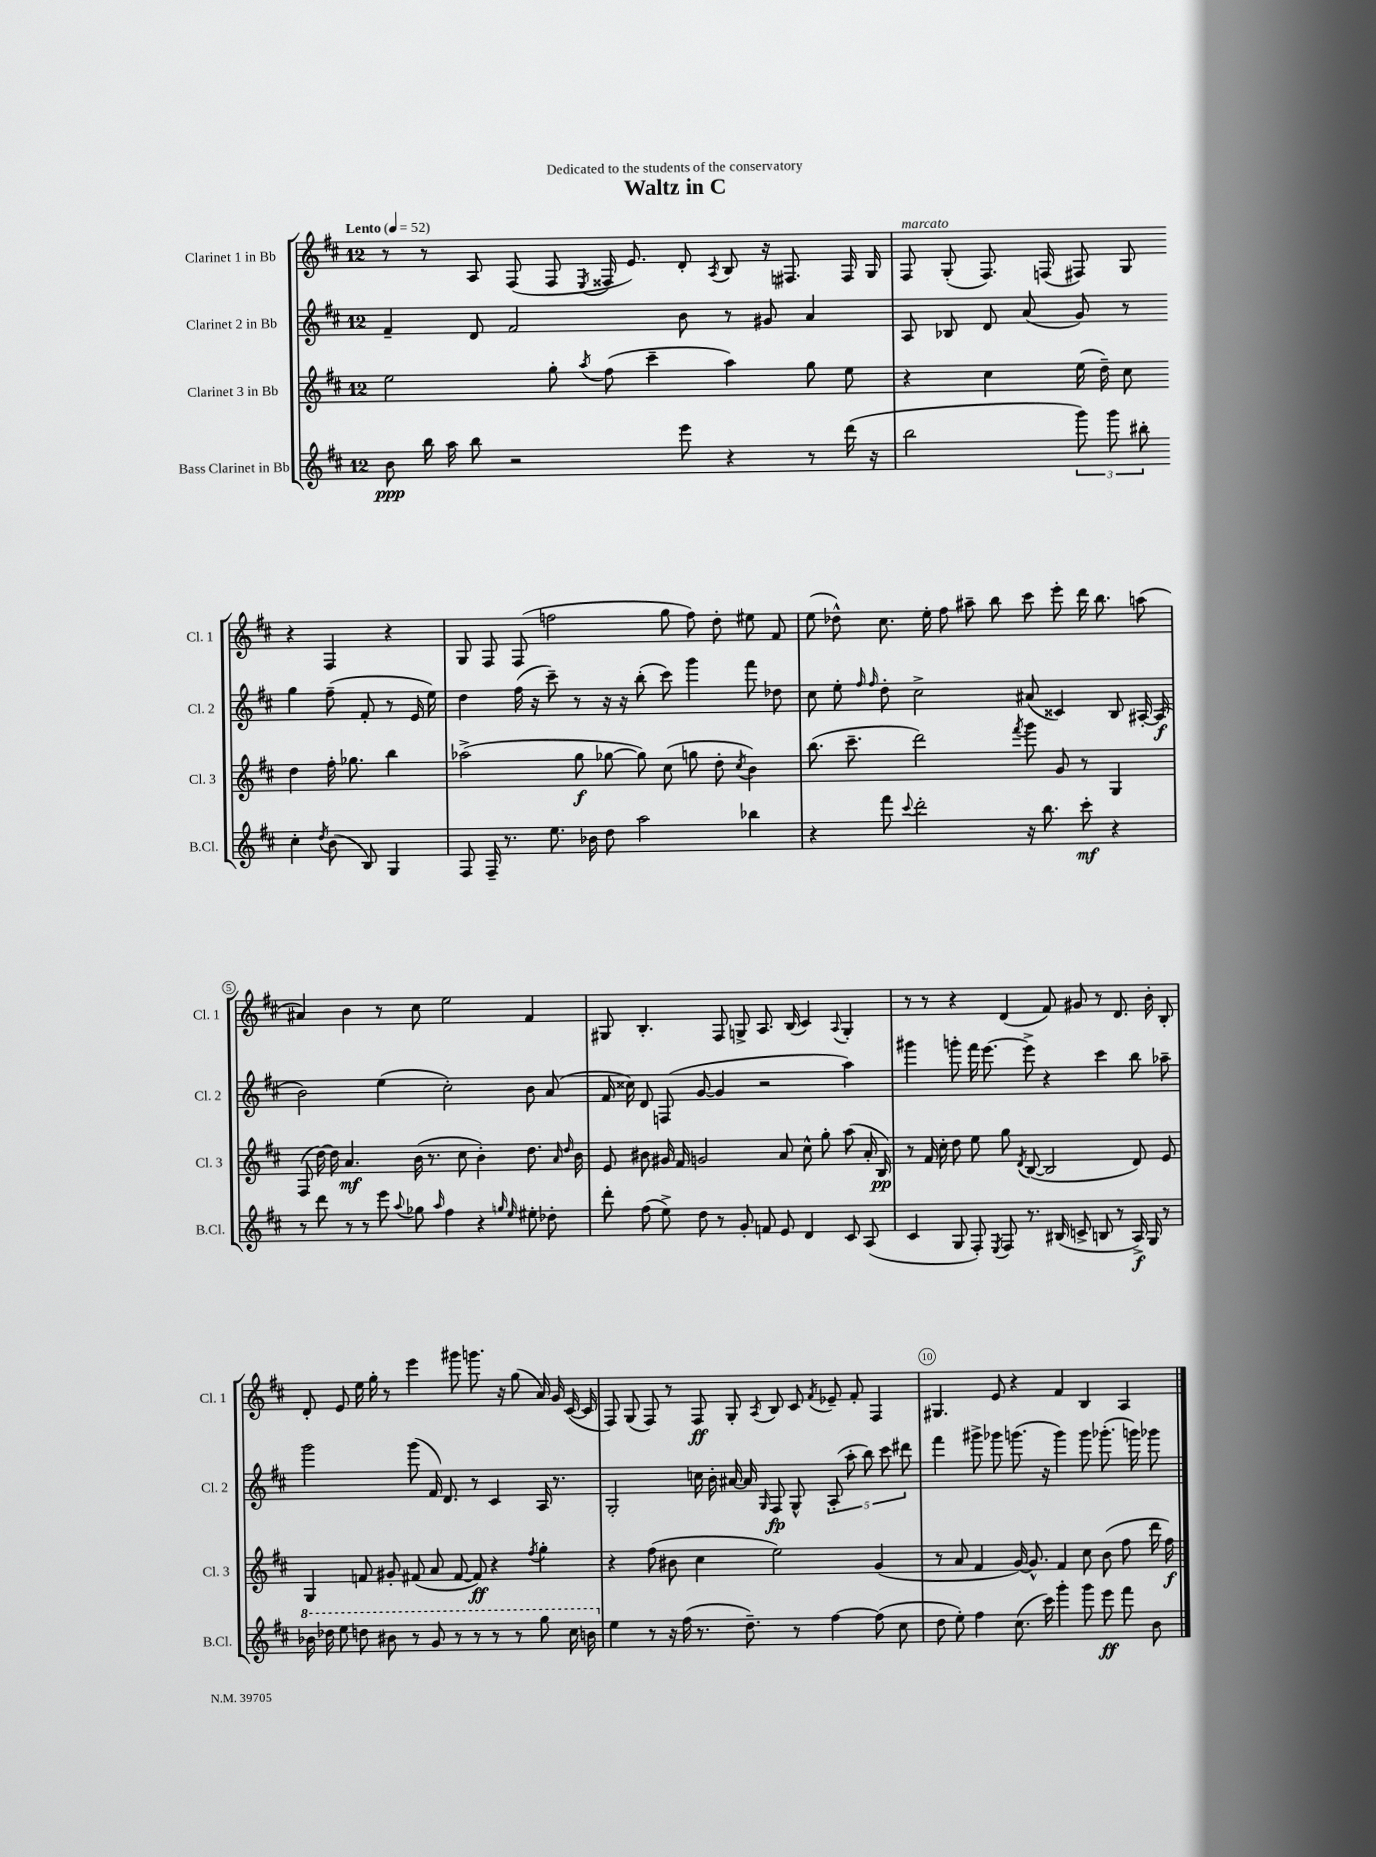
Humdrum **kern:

**kern	**dynam	**kern	**dynam	**kern	**dynam	**kern	**dynam
*part4	*part4	*part3	*part3	*part2	*part2	*part1	*part1
*staff4	*staff4	*staff3	*staff3	*staff2	*staff2	*staff1	*staff1
*I"Bass Clarinet in Bb	*	*I"Clarinet 3 in Bb	*	*I"Clarinet 2 in Bb	*	*I"Clarinet 1 in Bb	*
*I'B.Cl.	*	*I'Cl. 3	*	*I'Cl. 2	*	*I'Cl. 1	*
*clefG2	*	*clefG2	*	*clefG2	*	*clefG2	*
*k[f#c#]	*	*k[f#c#]	*	*k[f#c#]	*	*k[f#c#]	*
*M12/8	*	*M12/8	*	*M12/8	*	*M12/8	*
*MM52	*	*MM52	*	*MM52	*	*MM52	*
=1	=1	=1	=1	=1	=1	=1	=1
!	!	!	!	!	!	!LO:TX:a:B:t=Lento	!
8b\	ppp	2ee\	.	4f#~/	.	8r	.
16bb\	.	.	.	.	.	8r	.
16aa\	.	.	.	.	.	.	.
8bb\	.	.	.	8d/	.	8A/	.
2r	.	.	.	2f#/	.	(8F#/	.
.	.	8gg'\	.	.	.	8F#/	.
.	.	8qaa/	.	.	.	8qE/	.
.	.	(8ff#\	.	.	.	16F##X/	.
.	.	.	.	.	.	8.e/)	.
.	.	4ccc#~\	.	.	.	.	.
8eee\	.	.	.	8b\	.	8d'/	.
.	.	.	.	.	.	8qA/	.
4r	.	4aa\)	.	8r	.	8B/	.
.	.	.	.	8g#X/	.	16r	.
.	.	.	.	.	.	8.F#X/	.
8r	.	8gg\	.	4a/	.	.	.
(16ddd\	.	8ee\	.	.	.	16F#/	.
16r	.	.	.	.	.	16G/	.
=2	=2	=2	=2	=2	=2	=2	=2
!	!	!	!	!	!	!LO:TX:a:i:t=marcato	!
2bb\	.	4r	.	8A/	.	8F#/	.
.	.	.	.	8B-X/	.	(8G'/	.
.	.	4cc#\	.	8d/	.	8.F#/)	.
.	.	.	.	(8a/	.	.	.
.	.	.	.	.	.	(16Fn/	.
12ggg\)	.	(16ee\	.	8g/)	.	8F#X/)	.
.	.	16dd~\)	.	.	.	.	.
12ggg\	.	.	.	.	.	.	.
.	.	8cc#\	.	8r	.	8G/	.
12bb#X'\	.	.	.	.	.	.	.
4cc#'\	.	4dd\	.	4gg\	.	4r	.
8qdd/	.	.	.	.	.	.	.
(8b\	.	16ff#'\	.	(8ff#~\	.	4F#/	.
.	.	8.gg-X\	.	.	.	.	.
8B/)	.	.	.	8f#'/	.	.	.
4G/	.	4bb\	.	8r	.	4r	.
.	.	.	.	16e/	.	.	.
.	.	.	.	16ee\)	.	.	.
!!LO:LB:g=z
=3	=3	=3	=3	=3	=3	=3	=3
8F#/	.	(2aa-X^\	.	4dd\	.	8G/	.
16F#~/	.	.	.	.	.	8F#/	.
8.r	.	.	.	.	.	.	.
.	.	.	.	(16ff#\	.	(8F#/	.
.	.	.	.	16r	.	.	.
8.ee\	.	.	.	8ccc#~\)	.	2ffn\	.
.	.	8gg\	f	8r	.	.	.
16b-X\	.	.	.	.	.	.	.
8dd\	.	[8gg-X\	.	16r	.	.	.
.	.	.	.	16r	.	.	.
2aa\	.	8gg-\])	.	(8bb'\	.	.	.
.	.	(8cc#\	.	8ccc#\)	.	8gg\	.
.	.	8ggn\	.	4ggg\	.	8ff\)	.
.	.	8dd'\	.	.	.	8dd'\	.
.	.	8qcc#/	.	.	.	.	.
4bb-X\	.	4b\)	.	8fff#\	.	8ee#X\	.
.	.	.	.	8dd-X\	.	8f#/	.
=4	=4	=4	=4	=4	=4	=4	=4
4r	.	(8.bb\	.	8cc#\	.	(8ee\	.
.	.	.	.	8ee'\	.	8dd-X^^\)	.
.	.	8.ccc#~\	.	.	.	.	.
.	.	.	.	16qqff#/	.	.	.
.	.	.	.	16qqff#/	.	.	.
8fff#\	.	.	.	8dd'\	.	8.cc#\	.
8qqccc#/	.	.	.	.	.	.	.
2ddd'\	.	2ddd\)	.	2cc#^\	.	.	.
.	.	.	.	.	.	16ee'\	.
.	.	.	.	.	.	8ff#\	.
.	.	.	.	.	.	8aa#X~\	.
.	.	.	.	.	.	8bb\	.
.	.	8qfff#/	.	.	.	.	.
16r	.	8ggg\	.	(8a#X/	.	8ccc#\	.
8.bb\	.	.	.	.	.	.	.
.	.	8g/	.	4c##X/)	.	8eee'\	.
8ccc#'\	mf	8r	.	.	.	16ddd\	.
.	.	.	.	.	.	8.bb\	.
4r	.	4G/	.	8B/	.	.	.
.	.	.	.	[16A#X'/	.	(8aan\	.
.	.	.	.	(16A#/]	f	.	.
!!LO:LB:g=z
=5	=5	=5	=5	=5	=5	=5	=5
8r	.	(8F#/	.	2b\)	.	4a#X/)	.
8ddd\	.	[16dd\)	.	.	.	.	.
.	.	16dd\]	.	.	.	.	.
8r	.	4.a/	mf	.	.	4b\	.
8r	.	.	.	.	.	.	.
8eee\	.	.	.	(4ee\	.	8r	.
8qqaa/	.	.	.	.	.	.	.
8gg-X\	.	(16b\	.	.	.	8cc#\	.
.	.	8.r	.	.	.	.	.
16qqaa/	.	.	.	.	.	.	.
4ff#\	.	.	.	2cc#'\)	.	2ee\	.
.	.	8cc#\	.	.	.	.	.
4r	.	4b'\)	.	.	.	.	.
16qqggn/	.	.	.	.	.	.	.
16qqee/	.	.	.	.	.	.	.
8ee#X'\	.	8.dd\	.	8b\	.	4f#/	.
8dd-X'\	.	.	.	(8a/	.	.	.
.	.	16qqa/	.	.	.	.	.
.	.	16qqdd/	.	.	.	.	.
.	.	16b\	.	.	.	.	.
=6	=6	=6	=6	=6	=6	=6	=6
8ddd'\	.	8e/	.	16f#/	.	8G#X/	.
.	.	.	.	16cc##X\)	.	.	.
(8ff#\	.	8b#X\	.	8d/	.	4.B'/	.
8ee^\)	.	16g#X/	.	(8Fn/	.	.	.
.	.	16f#/	.	.	.	.	.
8dd\	.	2gn/	.	[8g/	.	.	.
8r	.	.	.	4g/]	.	8F#/	.
8g'/	.	.	.	.	.	8Gn^/	.
8fn/	.	.	.	2r	.	8.A/	.
8e/	.	8a/	.	.	.	.	.
.	.	.	.	.	.	(16B/	.
4d/	.	8cc#^^\	.	.	.	4c#/)	.
.	.	8gg'\	.	.	.	.	.
.	.	.	.	.	.	8qqA/	.
8c#/	.	(8aa\	.	4aa\)	.	4G'/	.
(8A/	.	16a'/	.	.	.	.	.
.	.	16B/)	pp	.	.	.	.
=7	=7	=7	=7	=7	=7	=7	=7
4c#/	.	8r	.	4ggg#X\	.	8r	.
.	.	16f#/	.	.	.	8r	.
.	.	16cc#'\	.	.	.	.	.
8G/	.	8dd\	.	8gggn'\	.	4r	.
8F#'/)	.	8ee\	.	16fff#\	.	.	.
.	.	.	.	[8.eee\	.	.	.
8qE/	.	.	.	.	.	.	.
8F#/	.	8gg\	.	.	.	(4d/	.
.	.	8qd/	.	.	.	.	.
8.r	.	([8B/	.	8eee^\]	.	.	.
.	.	2B/]	.	4r	.	8f#/)	.
(16B#X/	.	.	.	.	.	.	.
8cn^/	.	.	.	.	.	8g#X/	.
8Bn/	.	.	.	4ccc#\	.	8r	.
8r	.	.	.	.	.	8.d/	.
16A^/)	f	8d/)	.	8bb\	.	.	.
16G/	.	.	.	.	.	16b'\	.
8r	.	8e/	.	8aa-X~\	.	8B'/	.
!!LO:LB:g=z
=8	=8	=8	=8	=8	=8	=8	=8
*8va	*	*	*	*	*	*	*
16bb-X\	.	4G/	.	2ggg\	.	8d'/	.
16ddd-X\	.	.	.	.	.	.	.
8eee\	.	.	.	.	.	8e/	.
8dddn\	.	8fn/	.	.	.	16ee\	.
.	.	.	.	.	.	16gg'\	.
8bb#X\	.	8g#X'/	.	.	.	8r	.
8r	.	(8f#X/	.	(8ggg\	.	4eee\	.
8gg/	.	8a/	.	16f#/)	.	.	.
.	.	.	.	8.d/	.	.	.
8r	.	[8f#/	.	.	.	8ggg#X\	.
8r	.	8f#/])	ff	8r	.	8.gggn\	.
8r	.	4r	.	4c#/	.	.	.
.	.	.	.	.	.	16r	.
8r	.	.	.	.	.	(8gg\	.
.	.	8qff#/	.	.	.	.	.
8ggg\	.	4gg'\	.	16A/	.	16a/)	.
.	.	.	.	8.r	.	16g/	.
16ccc#\	.	.	.	.	.	([16c#/	.
16bbn\	.	.	.	.	.	16c#/]	.
=9	=9	=9	=9	=9	=9	=9	=9
*X8va	*	*	*	*	*	*	*
4ee\	.	4r	.	2G'/	.	8F#/)	.
.	.	.	.	.	.	(8G/	.
8r	.	(8ff#\	.	.	.	8F#/)	.
16r	.	8b#X\	.	.	.	8r	.
(16ff#\	.	.	.	.	.	.	.
8.r	.	4cc#\	.	16ccn\	.	8F#/	ff
.	.	.	.	16b'\	.	.	.
.	.	.	.	[16a#X/	.	8G'/	.
8.dd~\)	.	.	.	16a#/]	.	.	.
.	.	.	.	16qqG/	.	8qA/	.
.	.	2ee\)	.	8F#/	fp	8B/	.
8r	.	.	.	8G^^/	.	8c#/	.
.	.	.	.	.	.	8qf#/	.
[4ff#\	.	.	.	(10A'/	.	8e-X~/	.
.	.	.	.	10aa'\	.	.	.
.	.	.	.	.	.	8f#'/	.
.	.	.	.	10bb\)	.	.	.
(8ff#\]	.	(4g/	.	.	.	4F#/	.
.	.	.	.	10ccc#\	.	.	.
8cc#\	.	.	.	.	.	.	.
.	.	.	.	10ddd#X\	.	.	.
=10	=10	=10	=10	=10	=10	=10	=10
8dd\	.	8r	.	4fff#\	.	4.G#X/	.
8ee'\)	.	8a/	.	.	.	.	.
4ff#\	.	4f#/	.	8ggg#X^\	.	.	.
.	.	.	.	8ggg-X\	.	8e/	.
(8.cc#\	.	[16g/)	.	(8.gggn\	.	4r	.
.	.	8.g^^/]	.	.	.	.	.
16ccc#\)	.	.	.	16r	.	.	.
4ggg'\	.	4f#/	.	4ggg\)	.	4f#/	.
8ggg\	.	8cc#\	.	8ggg\	.	4B/	.
8eee\	ff	(8b\	.	(8.ggg-X'\	.	.	.
8fff#\	.	8ff#\	.	.	.	4A/	.
.	.	.	.	16gggn\)	.	.	.
8b\	.	16ddd\	.	8ggg-X\	.	.	.
.	.	16ff#\)	f	.	.	.	.
==	==	==	==	==	==	==	==
*-	*-	*-	*-	*-	*-	*-	*-
